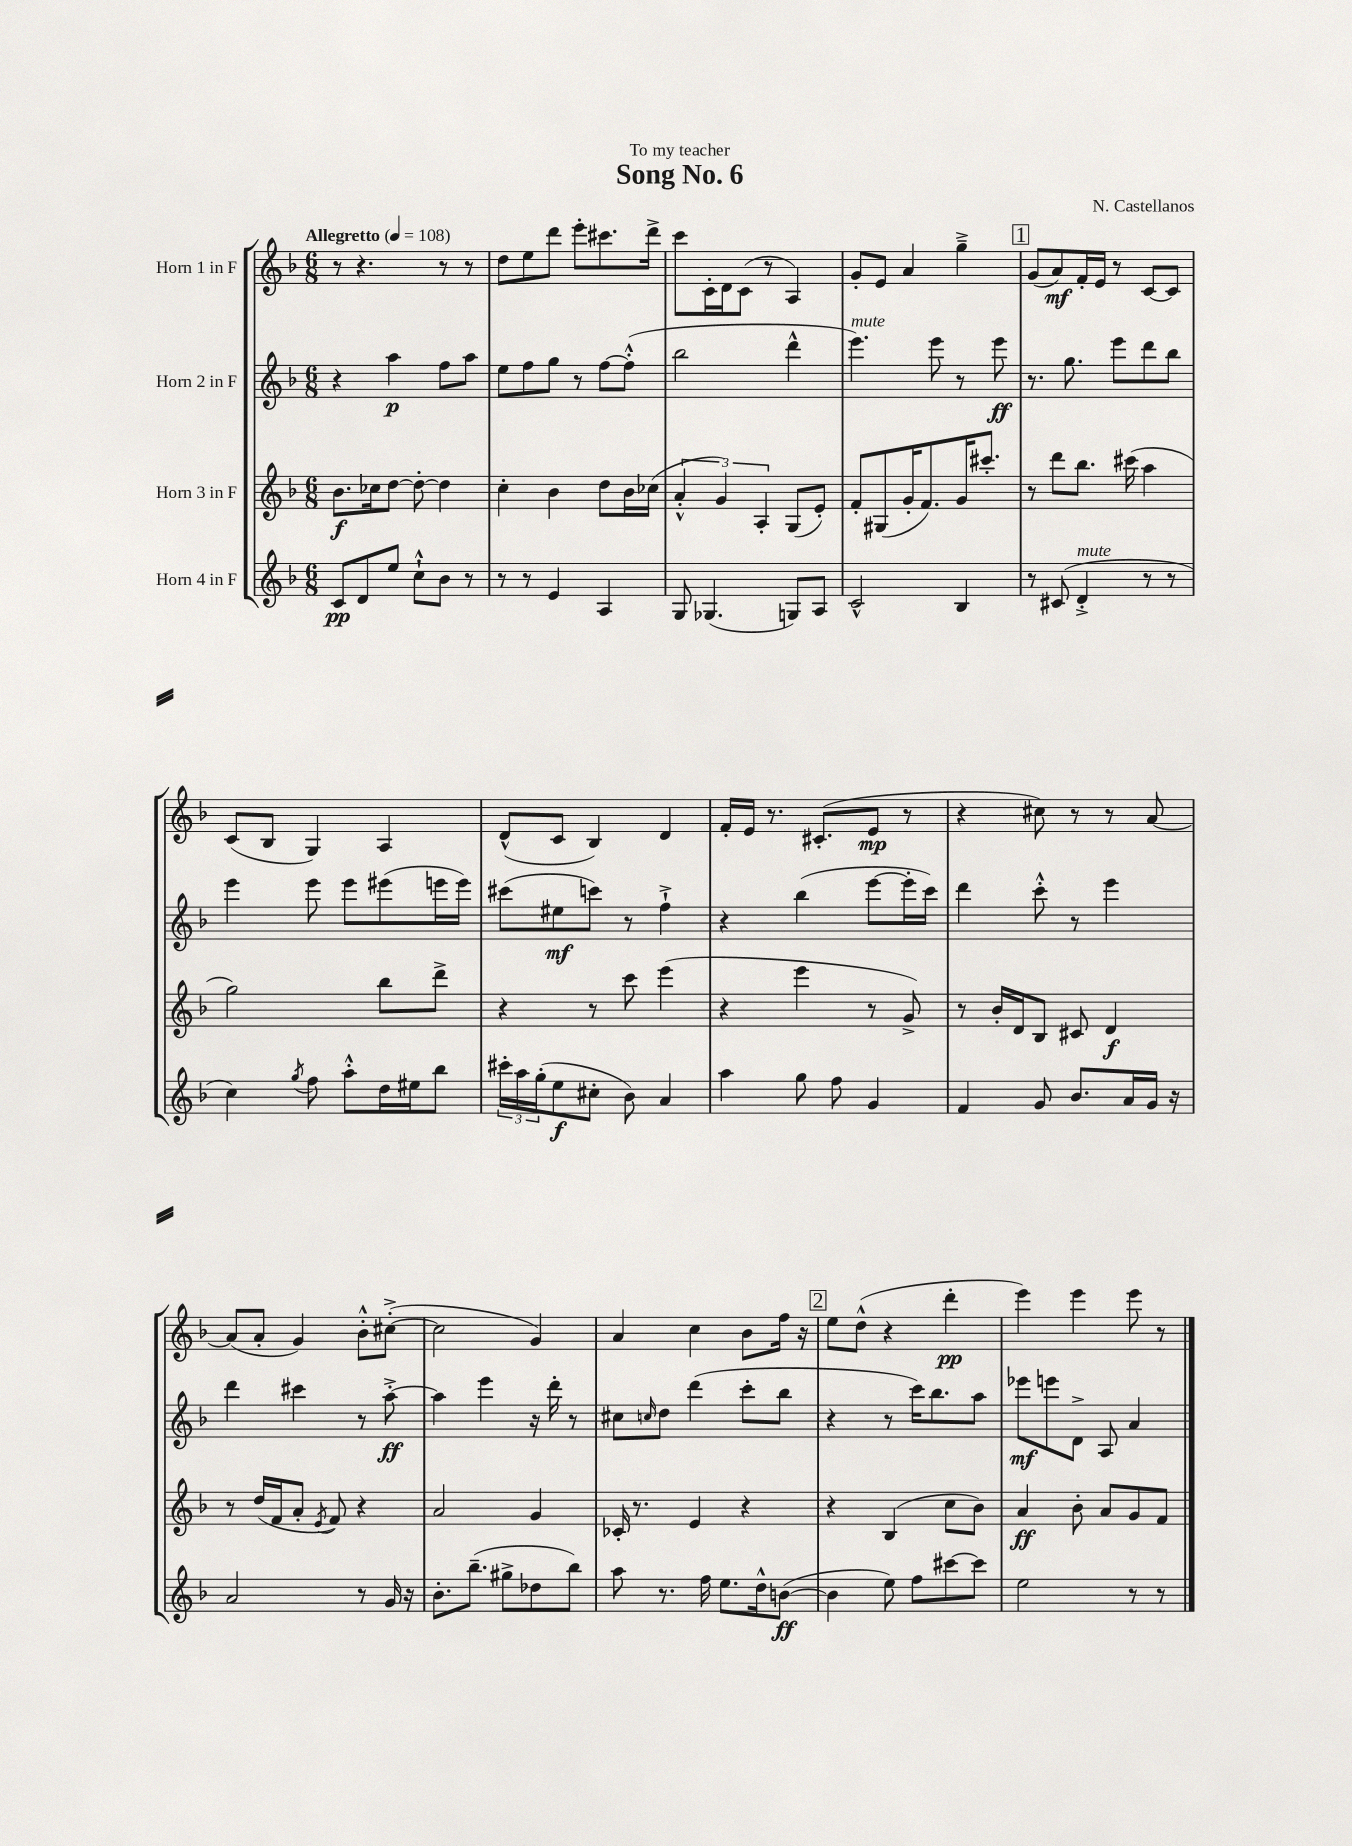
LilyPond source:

\header { title = "Song No. 6" composer = "N. Castellanos" dedication = "To my teacher" }
<<
\new StaffGroup <<
\new Staff = "s0" \with { instrumentName = "Horn 1 in F" } {
    \clef treble \key f \major \numericTimeSignature \time 6/8 \tempo "Allegretto" 4 = 108
    r8 r4. r8 r8 |
    d''8 e''8 d'''8 e'''8-. cis'''8. d'''16-> |
    c'''8 c'16-. d'16 c'8( r8 a4) |
    g'8-. e'8 a'4 g''4---> |
    \mark \markup { \box "1" } g'8( a'8\mf) f'16-. e'16 r8 c'8~ c'8 |
    c'8( bes8 g4) a4 |
    d'8-^( c'8 bes4) d'4 |
    f'16-. e'16 r8. cis'8.-.( e'8\mp r8 |
    r4 cis''8) r8 r8 a'8~ |
    a'8( a'8-. g'4) bes'8-.-^ cis''8~-.->( |
    cis''2 g'4) |
    a'4 c''4 bes'8 f''16 r16 |
    \mark \markup { \box "2" } e''8 d''8-^( r4 d'''4-.\pp |
    e'''4) e'''4 e'''8 r8 \bar "|." |
}
\new Staff = "s1" \with { instrumentName = "Horn 2 in F" } {
    \clef treble \key f \major \numericTimeSignature \time 6/8
    r4 a''4\p f''8 a''8 |
    e''8 f''8 g''8 r8 f''8~ f''8-.-^( |
    bes''2 d'''4-^ |
    e'''4.^\markup { \italic "mute" }) e'''8 r8 e'''8\ff |
    \mark \markup { \box "1" } r8. g''8. e'''8 d'''8 bes''8 |
    e'''4 e'''8 e'''8 eis'''8( e'''16 e'''16) |
    cis'''8( eis''8\mf c'''8) r8 f''4-!-> |
    r4 bes''4( e'''8~ e'''16-. c'''16) |
    d'''4 c'''8-.-^ r8 e'''4 |
    d'''4 cis'''4 r8 a''8~-.->\ff |
    a''4 e'''4 r16 d'''16-. r8 |
    cis''8 \grace { c''16 } d''8 d'''4( c'''8-. bes''8 |
    \mark \markup { \box "2" } r4 r8 c'''16) bes''8. a''8 |
    ees'''8\mf e'''8 d'8-> a8 a'4 \bar "|." |
}
\new Staff = "s2" \with { instrumentName = "Horn 3 in F" } {
    \clef treble \key f \major \numericTimeSignature \time 6/8
    bes'8.\f ces''16 d''8~ d''8~-. d''4 |
    c''4-. bes'4 d''8 bes'16 ces''16( |
    \tuplet 3/2 { a'4-.-^ g'4) a4-. } g8( e'8-.) |
    f'8-. gis8( g'16-. f'8.) g'16 cis'''8.-. |
    \mark \markup { \box "1" } r8 d'''8 bes''8. cis'''16( a''4 |
    g''2) bes''8 d'''8-> |
    r4 r8 c'''8 e'''4( |
    r4 e'''4 r8 g'8->) |
    r8 bes'16-. d'16 bes8 cis'8 d'4\f |
    r8 d''16( f'16 a'8-. \acciaccatura { e'8 } f'8) r4 |
    a'2 g'4 |
    ces'16-. r8. e'4 r4 |
    \mark \markup { \box "2" } r4 bes4( c''8 bes'8) |
    a'4\ff bes'8-. a'8 g'8 f'8 \bar "|." |
}
\new Staff = "s3" \with { instrumentName = "Horn 4 in F" } {
    \clef treble \key f \major \numericTimeSignature \time 6/8
    c'8\pp d'8 e''8 c''8-!-^ bes'8 r8 |
    r8 r8 e'4 a4 |
    g8 ges4.( g8) a8 |
    c'2-^ bes4 |
    \mark \markup { \box "1" } r8 cis'8( d'4-.->^\markup { \italic "mute" } r8 r8 |
    c''4) \acciaccatura { g''8 } f''8 a''8-.-^ d''16 eis''16 bes''8 |
    \tuplet 3/2 { cis'''16-. a''16 g''16-.( } e''8\f cis''8-. bes'8) a'4 |
    a''4 g''8 f''8 g'4 |
    f'4 g'8 bes'8. a'16 g'16 r16 |
    a'2 r8 g'16 r16 |
    bes'8.-. bes''8.--( gis''8-> des''8 bes''8) |
    a''8 r8. f''16 e''8. d''16-^ b'8~\ff( |
    \mark \markup { \box "2" } b'4 e''8) f''8 cis'''8~ cis'''8 |
    e''2 r8 r8 \bar "|." |
}
>>
>>
\layout { \context { \Score \remove "Bar_number_engraver" } }
